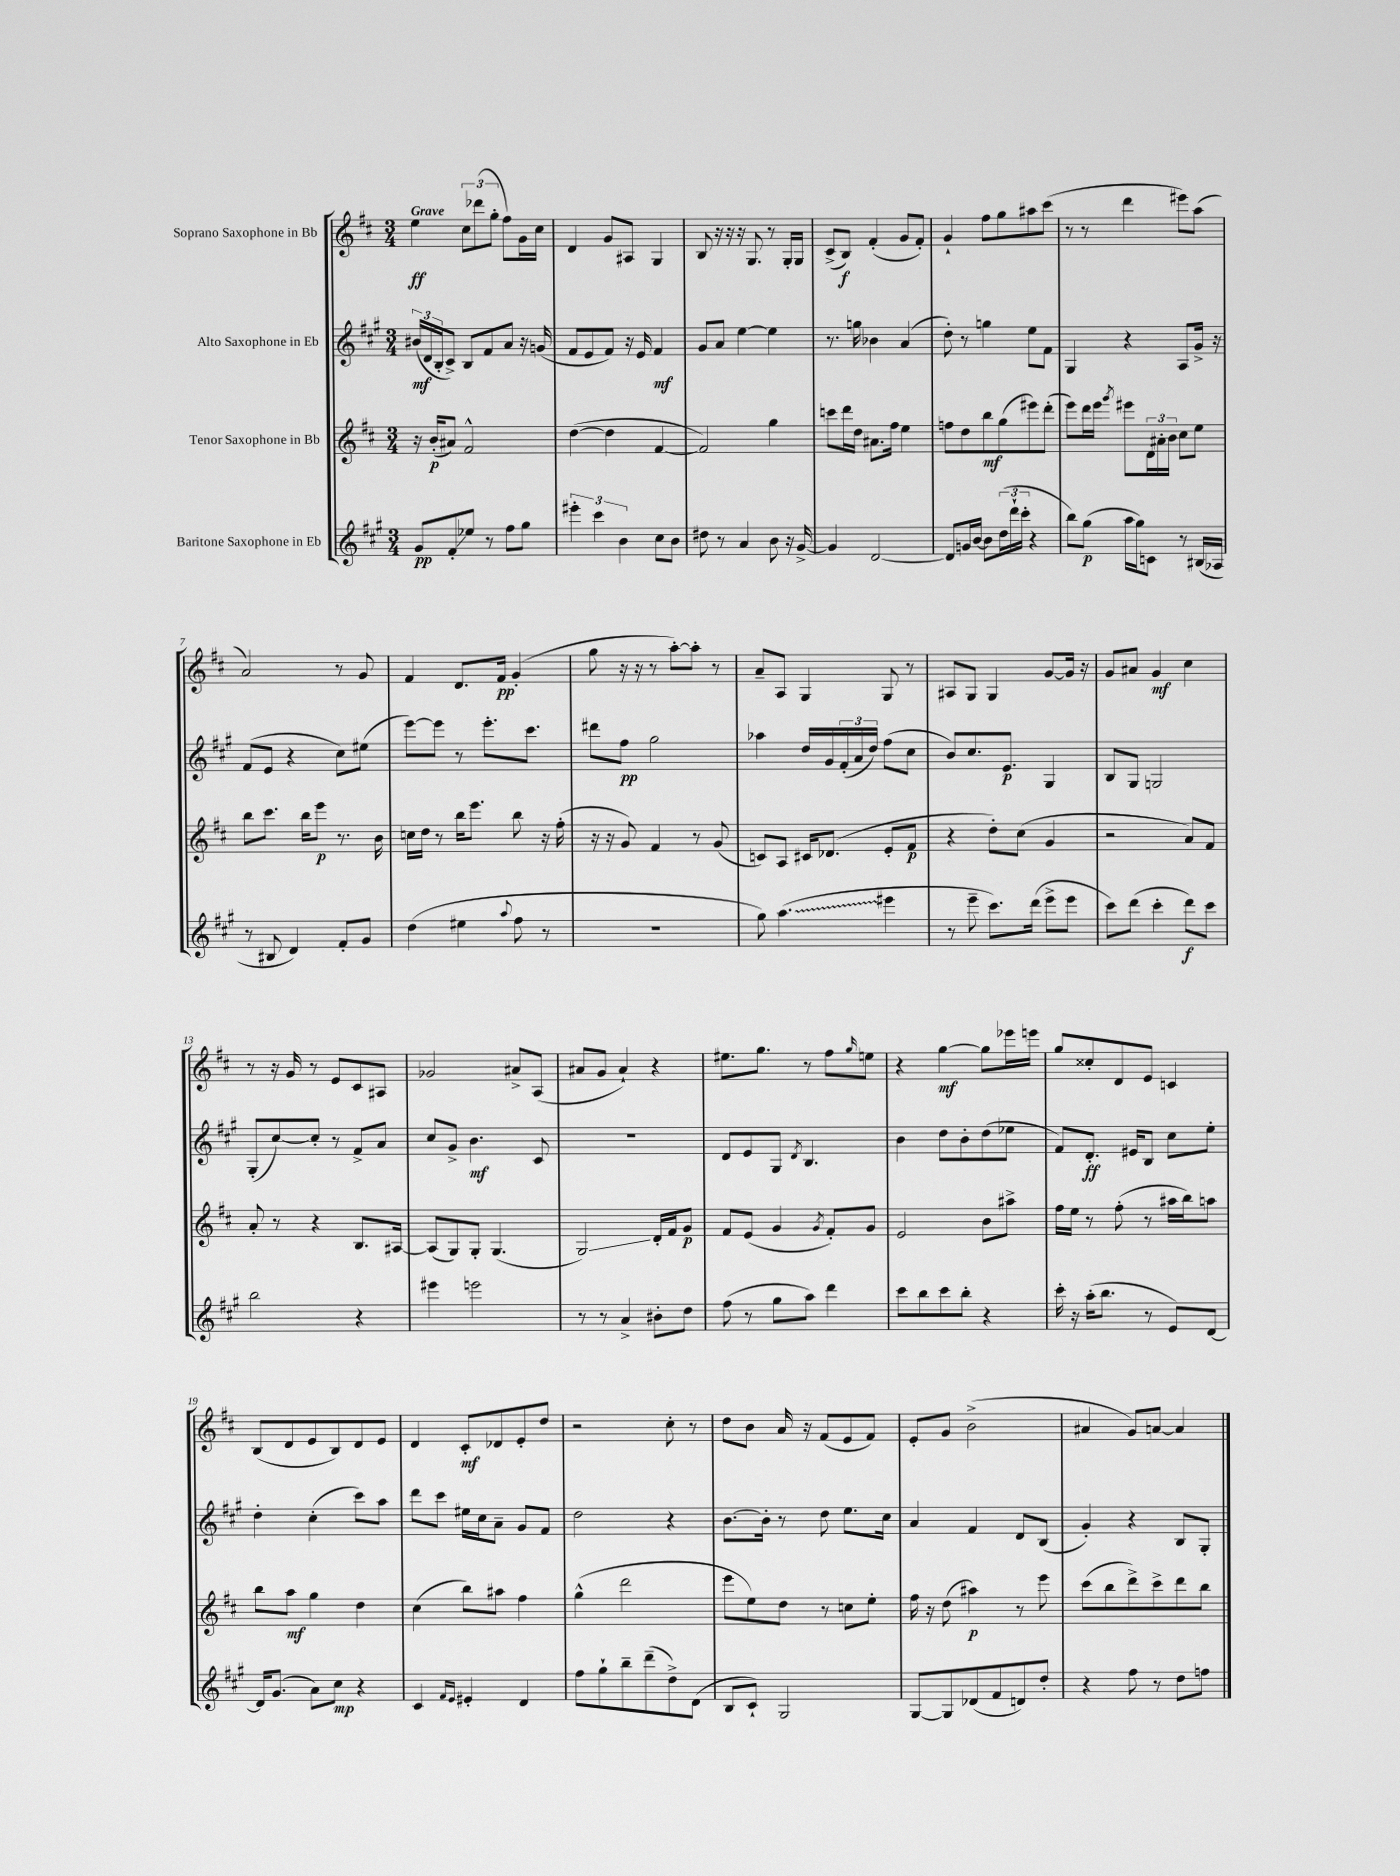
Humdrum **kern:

**kern	**kern	**kern	**kern
*staff4	*staff3	*staff2	*staff1
*clefG2	*clefG2	*clefG2	*clefG2
*k[f#c#g#]	*k[f#c#]	*k[f#c#g#]	*k[f#c#]
*M3/4	*M3/4	*M3/4	*M3/4
8g#	16r	(24b#	4ee
.	.	24d	.
.	(16b'	.	.
.	.	24B'	.
8f#'	8a#)	8c#^)	.
8ee-	2f#^^	8B	12cc#
.	.	.	(12ddd-
8r	.	8f#	.
.	.	.	12gg'
8ff#	.	8a	8ff#)
8gg#	.	16r	16g
.	.	(16g	16cc#
=	=	=	=
6eee#'	([4dd	8f#	4d
.	.	8e	.
6ccc#	.	.	.
.	4dd]	8f#)	8g
6b	.	.	.
.	.	16r	8A#
.	.	16e	.
8cc#	[4f#	4f#	4G
8b	.	.	.
=	=	=	=
8dd#	2f#])	8g#	8B
8r	.	8a	16r
.	.	.	16r
4a	.	[4ee	16r
.	.	.	8.G
8b	4gg	4ee]	8r
16r	.	.	16G'
[16g#^	.	.	16G
=	=	=	=
4g#]	8ccc	8.r	(8c#^
.	16ddd	.	8B)
.	16dd	16gg	.
[2d	8.a#	4b-	(4f#'
.	16ff#	.	.
.	4ee	(4a	8g
.	.	.	8f#')
=	=	=	=
8d]	8ff	8dd')	4g`
16g	8dd	8r	.
[16b	.	.	.
8b]	8bb	4gg	8ff#
(24dd	(8gg	.	8gg
24ddd`	.	.	.
24ccc#'	.	.	.
4r	8eee#)	8ee	8aa#
.	(8ddd'	8f#	(8ccc#
=	=	=	=
8bb)	8eee)	4G#	8r
(8gg#	16ddd	.	8r
.	16eee	.	.
.	8qggg	.	.
16aa	8eee#	4r	4ddd
16gg#)	.	.	.
8c	24d	.	.
.	24a#'	.	.
.	24b	.	.
8r	8cc#	8A	8eee#)
(16B#	8ee	16g#^	(8aa
16A-	.	16r	.
=	=	=	=
8r	8bb	(8f#	2a)
8B#	8.ccc#	8e	.
4d)	.	4r	.
.	16bb	.	.
.	8eee	.	.
8f#'	8.r	8cc#)	8r
8g#	.	(8ee#	8g
.	16b	.	.
=	=	=	=
(4dd	16cc	[8eee)	4f#
.	16dd	.	.
.	8r	8eee]	.
4ee#	16bb	8r	8.d
.	8.eee	.	.
.	.	8.eee'	.
.	.	.	16f#
8qqaa	.	.	.
8ff#	8bb	.	(4g'
.	.	8.ccc#	.
8r	16r	.	.
.	(16ff#'	.	.
=	=	=	=
2.r	16r	8ddd#	8gg
.	16r	.	.
.	8g)	8ff#	16r
.	.	.	16r
.	4f#	2gg#	8r
.	.	.	[8aa')
.	8r	.	8aa']
.	(8g	.	8r
=	=	=	=
8gg#)	8c)	4aa-	8a~
(4.aa	8A	.	8A
.	16c#	16dd	4G
.	(8.d-	16g#	.
.	.	(24f#'	.
.	.	24a	.
.	.	24dd)	.
4eee#	8e'	(8ff#	8G
.	8f#	8cc#	8r
=	=	=	=
8r	4r	8b)	8A#
8eee~	.	8.cc#	8G
8.ccc#)	8dd')	.	4G
.	.	8.e	.
.	(8cc#	.	.
(16ddd	.	.	.
8eee^	4g	4G#	[8g
8eee	.	.	16g]
.	.	.	16r
=	=	=	=
8ccc#)	2r	8B	8g
(8ddd	.	8G#	8a#
4ccc#'	.	2G	4g
8ddd)	8a)	.	4cc#
8ccc#	8f#	.	.
=	=	=	=
2bb	8a'	(8G#'	8r
.	8r	[8cc#)	16r
.	.	.	16g
.	4r	8cc#']	8r
.	.	8r	8e
4r	8.B	8f#^	8c#
.	.	8a	8A#
.	[16A#	.	.
=	=	=	=
4eee#	(8A#]	8cc#	2g-
.	8G)	8g#^	.
2eee	8G'	4.b	.
.	(4.G	.	.
.	.	.	8a#^
.	.	8c#	(8A
=	=	=	=
8r	2G)	2.r	8a#
8r	.	.	8g
4a^	.	.	4a#`)
8b#'	16d'	.	4r
.	16f#	.	.
8dd	8g	.	.
=	=	=	=
(8ff#	8f#	8d	8.ee#
8r	(8e	8e	.
.	.	.	8.gg
8gg#	4g	8G#	.
.	.	8qd	.
8aa)	.	4.B	8r
.	8qg	.	.
4ddd	8f#')	.	8ff#
.	.	.	16qqgg
.	8g	.	8ee
=	=	=	=
8ccc#	2e	4b	4r
8bb	.	.	.
8ccc#	.	8dd	[4gg
8bb'	.	8b'	.
4r	8b	(8dd	8gg]
.	8aa#^	8ee-	16eee-
.	.	.	16eee
=	=	=	=
16ccc#'	16ff#	8f#)	8gg
16r	16ee	.	.
(16aa'	8r	8.d'	8cc##'
8.bb	.	.	.
.	(8ff#'	.	8d
.	.	16e#	.
8r	8r	8B	8e
8e)	16aa#	8cc#	4c
.	16bb)	.	.
[8d	8aa	8ee'	.
=	=	=	=
16d]	8bb	4dd'	(8B
(8.g#	.	.	.
.	8aa	.	8d
8a)	4gg	(4cc#'	8e
8cc#	.	.	8B)
4r	4dd	8ccc#)	8d
.	.	8aa	8e
=	=	=	=
4c#	(4cc#	8ddd	4d
.	.	8ccc#	.
16qqf#	.	.	.
16qqe	.	.	.
4e#'	8bb)	16ee#	8c#'
.	.	16cc#	.
.	8aa#	8a~	8d-
4d	4ff#	8g#	8e'
.	.	8f#	8dd
=	=	=	=
8ff#	(4gg^^	2dd	2r
8gg#`	.	.	.
8bb~	2ddd	.	.
(8ddd~	.	.	.
8dd^)	.	4r	8cc#'
(8d	.	.	8r
=	=	=	=
8B	8eee	[8.b	8dd
8c#`)	8ee)	.	8b
.	.	16b']	.
2G#	8dd	8r	16a
.	.	.	16r
.	8r	8dd	(8f#
.	8cc	8.ee	8e
.	8ee'	.	8f#)
.	.	16cc#	.
=	=	=	=
[8G#	16ff#	4a	8e'
.	16r	.	.
8G#]	(8dd	.	8g
(8d-	4aa#)	4f#	(2b^
8f#	.	.	.
8d)	8r	8d	.
8dd'	8eee	(8B	.
=	=	=	=
4r	(8ccc#	4g#')	4a#
.	8bb	.	.
8ff#	8ddd^)	4r	8g)
8r	8ccc#^	.	[8a
8dd	8ddd	8B	4a]
8ff	8bb	8G#'	.
==	==	==	==
*-	*-	*-	*-
